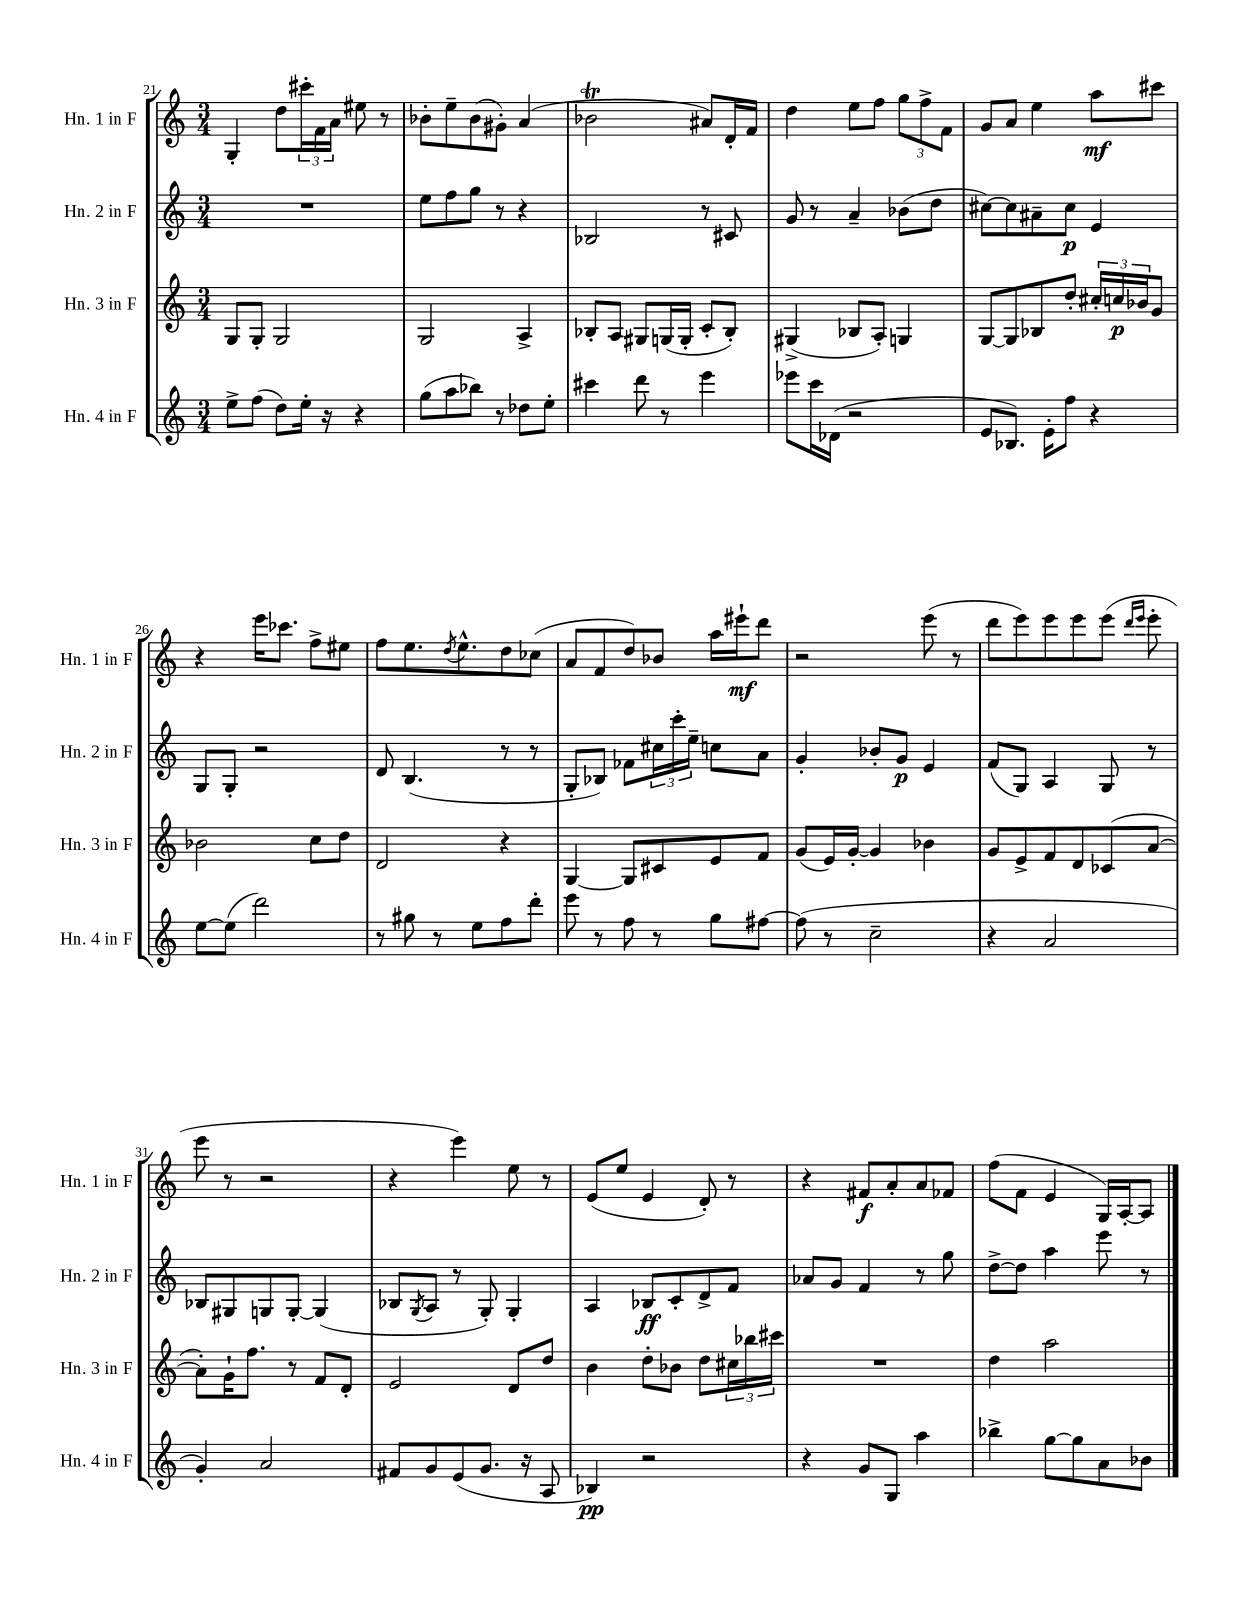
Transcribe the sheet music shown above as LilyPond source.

<<
\new StaffGroup <<
\new Staff = "s0" \with { instrumentName = "Hn. 1 in F" shortInstrumentName = "Hn. 1 in F" } {
    \clef treble \key c \major \numericTimeSignature \time 3/4
    g4-. d''8 \tuplet 3/2 { cis'''16-. f'16 a'16 } eis''8 r8 |
    bes'8-. e''8-- bes'8( gis'8-.) a'4( |
    bes'2\trill ais'8) d'16-. f'16 |
    d''4 e''8 f''8 \tuplet 3/2 { g''8 f''8-> f'8 } |
    g'8 a'8 e''4 a''8\mf cis'''8 |
    r4 e'''16 ces'''8. f''8-> eis''8 |
    f''8 e''8. \acciaccatura { d''8 } e''8.-^ d''8 ces''8( |
    a'8 f'8 d''8) bes'8 a''16 eis'''16-!\mf d'''8 |
    r2 e'''8( r8 |
    d'''8 e'''8) e'''8 e'''8 e'''8( \grace { d'''16 e'''16 } e'''8-. |
    e'''8 r8 r2 |
    r4 e'''4) e''8 r8 |
    e'8( e''8 e'4 d'8-.) r8 |
    r4 fis'8\f a'8-. a'8 fes'8 |
    f''8( f'8 e'4 g16) a16~-. a8 \bar "|." |
}
\new Staff = "s1" \with { instrumentName = "Hn. 2 in F" shortInstrumentName = "Hn. 2 in F" } {
    \clef treble \key c \major \numericTimeSignature \time 3/4
    R2. |
    e''8 f''8 g''8 r8 r4 |
    bes2 r8 cis'8 |
    g'8 r8 a'4-- bes'8( d''8 |
    cis''8~) cis''8 ais'8-- cis''8\p e'4 |
    g8 g8-. r2 |
    d'8 b4.( r8 r8 |
    g8-. bes8) fes'8 \tuplet 3/2 { cis''16 c'''16-. e''16-- } c''8 a'8 |
    g'4-. bes'8-. g'8\p e'4 |
    f'8( g8) a4 g8 r8 |
    bes8 gis8 g8 g8~-. g4( |
    bes8 \acciaccatura { g8 } a8 r8 g8-.) g4-. |
    a4 bes8\ff c'8-. d'8-> f'8 |
    aes'8 g'8 f'4 r8 g''8 |
    d''8~-> d''8 a''4 e'''8 r8 \bar "|." |
}
\new Staff = "s2" \with { instrumentName = "Hn. 3 in F" shortInstrumentName = "Hn. 3 in F" } {
    \clef treble \key c \major \numericTimeSignature \time 3/4
    g8 g8-. g2 |
    g2 a4-> |
    bes8-. a8 gis8 g16( g16-. c'8-. bes8-.) |
    gis4->( bes8 a8-.) g4 |
    g8~ g8 bes8 d''8-. \tuplet 3/2 { cis''16-. c''16\p bes'16 } g'8 |
    bes'2 c''8 d''8 |
    d'2 r4 |
    g4~ g8 cis'8 e'8 f'8 |
    g'8( e'16) g'16~-. g'4 bes'4 |
    g'8 e'8-> f'8 d'8 ces'8( a'8~ |
    a'8-.) g'16-! f''8. r8 f'8 d'8-. |
    e'2 d'8 d''8 |
    b'4 d''8-. bes'8 d''8 \tuplet 3/2 { cis''16 bes''16 cis'''16 } |
    R2. |
    d''4 a''2 \bar "|." |
}
\new Staff = "s3" \with { instrumentName = "Hn. 4 in F" shortInstrumentName = "Hn. 4 in F" } {
    \clef treble \key c \major \numericTimeSignature \time 3/4
    e''8-> f''8( d''8) e''16-. r16 r4 |
    g''8( a''8 bes''8) r8 des''8 e''8-. |
    cis'''4 d'''8 r8 e'''4 |
    ees'''8 c'''16 des'16( r2 |
    e'8 bes8.) e'16-. f''8 r4 |
    e''8~ e''8( d'''2) |
    r8 gis''8 r8 e''8 f''8 d'''8-. |
    e'''8 r8 f''8 r8 g''8 fis''8~ |
    fis''8( r8 c''2-- |
    r4 a'2 |
    g'4-.) a'2 |
    fis'8 g'8 e'8( g'8. r16 a8 |
    bes4\pp) r2 |
    r4 g'8 g8 a''4 |
    bes''4-> g''8~ g''8 a'8 bes'8 \bar "|." |
}
>>
>>
\layout { \context { \Score currentBarNumber = #21 } }
